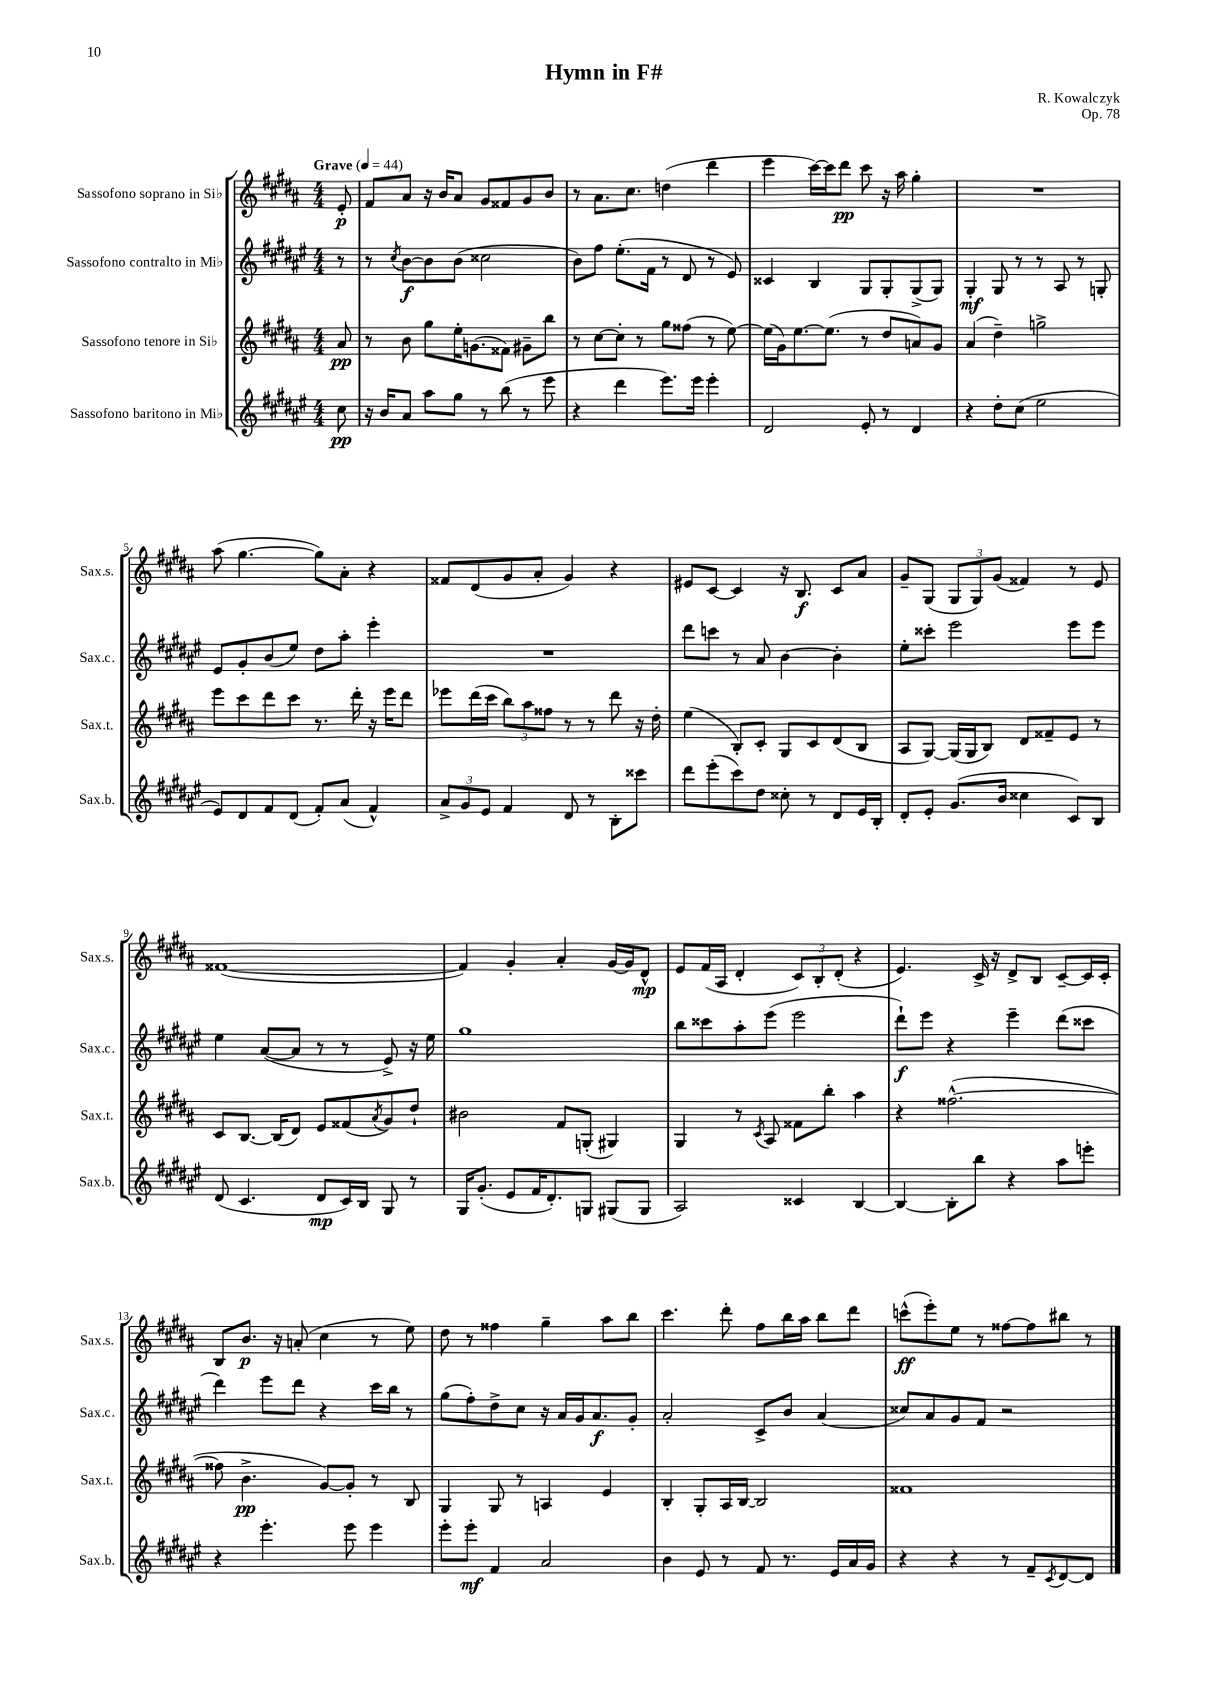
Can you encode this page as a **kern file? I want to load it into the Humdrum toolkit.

**kern	**dynam	**kern	**dynam	**kern	**dynam	**kern	**dynam
*part4	*part4	*part3	*part3	*part2	*part2	*part1	*part1
*staff4	*staff4	*staff3	*staff3	*staff2	*staff2	*staff1	*staff1
*I"Sassofono baritono in Mi♭	*	*I"Sassofono tenore in Si♭	*	*I"Sassofono contralto in Mi♭	*	*I"Sassofono soprano in Si♭	*
*I'Sax.b.	*	*I'Sax.t.	*	*I'Sax.c.	*	*I'Sax.s.	*
*clefG2	*	*clefG2	*	*clefG2	*	*clefG2	*
*k[f#c#g#d#a#e#]	*	*k[f#c#g#d#a#]	*	*k[f#c#g#d#a#e#]	*	*k[f#c#g#d#a#]	*
*M4/4	*	*M4/4	*	*M4/4	*	*M4/4	*
*MM44	*	*MM44	*	*MM44	*	*MM44	*
=	=	=	=	=	=	=	=
!	!	!	!	!	!	!LO:TX:a:B:t=Grave	!
8cc#\	pp	8a#/	pp	8r	.	8e'/	p
=1	=1	=1	=1	=1	=1	=1	=1
16r	.	8r	.	8r	.	8f#/L	.
16b/KL	.	.	.	.	.	.	.
.	.	.	.	8qcc#/	.	.	.
8a#/J	.	8b\	.	[8b\L	f	8a#/J	.
8aa#\L	.	8gg#\L	.	8b\]	.	16r	.
.	.	.	.	.	.	16b/KL	.
8gg#\J	.	16ee'\K	.	(8b\J	.	8a#/J	.
.	.	(8.gn\	.	.	.	.	.
8r	.	.	.	2cc##X\	.	8g#/L	.
(8bb\	.	8f##X\J)	.	.	.	8f##X/	.
8r	.	8g#X~\L	.	.	.	8g#/	.
8eee#\	.	8bb\J	.	.	.	8b/J	.
=2	=2	=2	=2	=2	=2	=2	=2
4r	.	8r	.	8b\L)	.	8r	.
.	.	[8cc#\L	.	8ff#\J	.	8.a#\L	.
4ddd#\	.	8cc#'\J]	.	(8.ee#'\L	.	.	.
.	.	.	.	.	.	8.cc#\J	.
.	.	8r	.	.	.	.	.
.	.	.	.	16f#\Jk	.	.	.
8.eee#\L)	.	8gg#\L	.	8r	.	(4ddn\	.
.	.	(8ff##X\J	.	8d#/	.	.	.
16eee#\Jk	.	.	.	.	.	.	.
4eee#'\	.	8r	.	8r	.	4ddd#\	.
.	.	[8ee\)	.	8e#/)	.	.	.
=3	=3	=3	=3	=3	=3	=3	=3
2d#/	.	(16ee\LL]	.	4c##X/	.	4eee\	.
.	.	16g#\J)	.	.	.	.	.
.	.	[8.ee\	.	.	.	.	.
.	.	.	.	4B/	.	[16ccc#\LL)	.
.	.	(8.ee\J]	.	.	.	16ccc#\J]	.
.	.	.	.	.	.	8ddd#\J	pp
8e#'/	.	8r	.	8G#/L	.	8ccc#\	.
8r	.	8dd#/L	.	8G#'/	.	16r	.
.	.	.	.	.	.	16aa#\	.
4d#/	.	8an/)	.	(8G#^/	.	4gg#'\	.
.	.	8g#/J	.	8G#/J)	.	.	.
=4	=4	=4	=4	=4	=4	=4	=4
4r	.	(4a#/	.	4G#'/	mf	1r	.
8dd#'\L	.	4dd#~\)	.	8G#/	.	.	.
(8cc#\J	.	.	.	8r	.	.	.
2ee#\	.	2ggn^\	.	8r	.	.	.
.	.	.	.	8A#/	.	.	.
.	.	.	.	8r	.	.	.
.	.	.	.	8Gn'/	.	.	.
!!LO:LB:g=z
=5	=5	=5	=5	=5	=5	=5	=5
8e#/L)	.	8eee\L	.	8e#/L	.	(8aa#\	.
8d#/	.	8ccc#\	.	8g#'/	.	[4.gg#\	.
8f#/	.	8ddd#\	.	(8b/	.	.	.
(8d#/J	.	8ccc#\J	.	8ee#/J)	.	.	.
8f#'/L)	.	8.r	.	8dd#\L	.	8gg#\L])	.
(8a#/J	.	.	.	8aa#'\J	.	8a#'\J	.
.	.	16ddd#'\	.	.	.	.	.
4f#^^/)	.	16r	.	4eee#'\	.	4r	.
.	.	16eee\KL	.	.	.	.	.
.	.	8ddd#\J	.	.	.	.	.
=6	=6	=6	=6	=6	=6	=6	=6
12a#^/L	.	8eee-X\L	.	1r	.	8f##X/L	.
12g#/	.	.	.	.	.	.	.
.	.	(16ddd#\L	.	.	.	(8d#/	.
12e#/J	.	.	.	.	.	.	.
.	.	16ccc#\JJ	.	.	.	.	.
4f#/	.	12bb\L)	.	.	.	8g#/	.
.	.	12aa#\	.	.	.	.	.
.	.	.	.	.	.	8a#'/J	.
.	.	12ff##X\J	.	.	.	.	.
8d#/	.	8r	.	.	.	4g#/)	.
8r	.	8r	.	.	.	.	.
8B'\L	.	8ddd#\	.	.	.	4r	.
8ccc##X\J	.	16r	.	.	.	.	.
.	.	16dd#'\	.	.	.	.	.
=7	=7	=7	=7	=7	=7	=7	=7
8ddd#\L	.	(4ee\	.	8ddd#\L	.	8e#X/L	.
(8eee#'\	.	.	.	8cccn\J	.	[8c#/J	.
8ccc#\)	.	8B'/L)	.	8r	.	4c#/]	.
8dd#\J	.	8c#'/J	.	8a#/	.	.	.
8cc##X'\	.	8G#/L	.	[4b\	.	16r	.
.	.	.	.	.	.	8.B/	f
8r	.	8c#/	.	.	.	.	.
8d#/L	.	(8d#/	.	4b'\]	.	8c#/L	.
16e#/L	.	8B/J	.	.	.	8a#/J	.
16B'/JJ	.	.	.	.	.	.	.
=8	=8	=8	=8	=8	=8	=8	=8
8d#'/L	.	8A#/L	.	8ee#'\L	.	8g#~/L	.
8e#'/J	.	[8G#/J)	.	8ccc##X'\J	.	(8G#/J	.
(8.g#/L	.	(16G#/LL]	.	2eee#\	.	12G#/L	.
.	.	16G#/J	.	.	.	.	.
.	.	.	.	.	.	12G#/)	.
.	.	8B/J)	.	.	.	.	.
.	.	.	.	.	.	(12g#/J	.
16b/Jk	.	.	.	.	.	.	.
4cc##X\	.	8d#/L	.	.	.	4f##X/)	.
.	.	8f##X~/	.	.	.	.	.
8c#/L)	.	8e/J	.	8eee#\L	.	8r	.
8B/J	.	8r	.	8eee#\J	.	8e/	.
!!LO:LB:g=z
=9	=9	=9	=9	=9	=9	=9	=9
(8d#/	.	8c#/L	.	4ee#\	.	([1f##X	.
4.c#/	.	[8.B/J	.	.	.	.	.
.	.	.	.	([8a#/L	.	.	.
.	.	(16B/KL]	.	.	.	.	.
.	.	8d#/J)	.	8a#/J]	.	.	.
8d#/L	mp	8e/L	.	8r	.	.	.
16c#/L)	.	(8f##X/	.	8r	.	.	.
16B/JJ	.	.	.	.	.	.	.
.	.	8qa#/	.	.	.	.	.
8G#/	.	8g#/)	.	8e#^/)	.	.	.
8r	.	8dd#`/J	.	16r	.	.	.
.	.	.	.	16ee#\	.	.	.
=10	=10	=10	=10	=10	=10	=10	=10
16G#/KL	.	2b#X\	.	1gg#	.	4f##/])	.
(8.g#'/J	.	.	.	.	.	.	.
8e#/L	.	.	.	.	.	4g#'/	.
16f#/K	.	.	.	.	.	.	.
8.d#'/)	.	.	.	.	.	.	.
.	.	8f#/L	.	.	.	4a#'/	.
8Gn/J	.	(8Gn'/J	.	.	.	.	.
(8G#X/L	.	4G#X/)	.	.	.	[16g#/LL	.
.	.	.	.	.	.	16g#/J]	.
8G#/J	.	.	.	.	.	8d#^^/J	mp
=11	=11	=11	=11	=11	=11	=11	=11
2A#/)	.	4G#/	.	8bb\L	.	8e/L	.
.	.	.	.	8ccc##X\	.	(16f#/L	.
.	.	.	.	.	.	16A#/JJ	.
.	.	8r	.	8aa#'\	.	4d#'/	.
.	.	8qc#/	.	.	.	.	.
.	.	8A#/	.	(8eee#\J	.	.	.
4c##X/	.	8f##X\L	.	2eee#\	.	12c#/L)	.
.	.	.	.	.	.	12B'/	.
.	.	8bb'\J	.	.	.	.	.
.	.	.	.	.	.	(12d#'/J	.
[4B/	.	4aa#\	.	.	.	4r	.
=12	=12	=12	=12	=12	=12	=12	=12
4B/_	.	4r	.	8ddd#`\L)	f	4.e/)	.
.	.	.	.	8eee#\J	.	.	.
8B'\L]	.	([2.ff##X^^\	.	4r	.	.	.
8bb\J	.	.	.	.	.	16c#^/	.
.	.	.	.	.	.	16r	.
4r	.	.	.	4eee#~\	.	8d#^/L	.
.	.	.	.	.	.	8B/J	.
8aa#\L	.	.	.	(8ddd#\L	.	[8c#~/L	.
8eeen'\J	.	.	.	8ccc##X\J	.	16c#/L]	.
.	.	.	.	.	.	16c#'/JJ	.
!!LO:LB:g=z
=13	=13	=13	=13	=13	=13	=13	=13
4r	.	8ff##X\]	.	4ddd#\)	.	8B/L	.
.	.	4.b^\	pp	.	.	8.b/J	p
4.eee#'\	.	.	.	8eee#\L	.	.	.
.	.	.	.	.	.	16r	.
.	.	.	.	8ddd#\J	.	(8an'/	.
.	.	[8g#/L)	.	4r	.	4cc#\	.
8eee#\	.	8g#'/J]	.	.	.	.	.
4eee#\	.	8r	.	16ccc#\LL	.	8r	.
.	.	.	.	16bb\JJ	.	.	.
.	.	8B/	.	8r	.	8ee\)	.
=14	=14	=14	=14	=14	=14	=14	=14
8eee#'\L	.	4G#/	.	(8gg#\L	.	8dd#\	.
8eee#'\J	mf	.	.	8ff#'\)	.	8r	.
4f#/	.	8G#/	.	8dd#^\	.	4ff##X\	.
.	.	8r	.	8cc#\J	.	.	.
2a#/	.	4An/	.	16r	.	4gg#~\	.
.	.	.	.	16a#/LL	.	.	.
.	.	.	.	16g#/J	.	.	.
.	.	.	.	8.a#/	f	.	.
.	.	4e/	.	.	.	8aa#\L	.
.	.	.	.	8g#'/J	.	8bb\J	.
=15	=15	=15	=15	=15	=15	=15	=15
4b\	.	4B'/	.	2a#'/	.	4.ccc#\	.
8e#/	.	8G#'/L	.	.	.	.	.
8r	.	16A#/L	.	.	.	8ddd#'\	.
.	.	[16B/JJ	.	.	.	.	.
8f#/	.	2B/]	.	8c#^/L	.	8ff#\L	.
8.r	.	.	.	8b/J	.	16bb\L	.
.	.	.	.	.	.	16aa#\JJ	.
.	.	.	.	(4a#/	.	8bb\L	.
16e#/LL	.	.	.	.	.	.	.
16a#/	.	.	.	.	.	8ddd#\J	.
16g#/JJ	.	.	.	.	.	.	.
=16	=16	=16	=16	=16	=16	=16	=16
4r	.	1f##X	.	8cc##X/L)	.	(8cccn^^\L	ff
.	.	.	.	8a#/	.	8eee'\)	.
4r	.	.	.	8g#/	.	8ee\J	.
.	.	.	.	8f#/J	.	8r	.
8r	.	.	.	2r	.	[8ff##X\L	.
8f#~/L	.	.	.	.	.	8ff##\]	.
8qc#/	.	.	.	.	.	.	.
[8d#/	.	.	.	.	.	8bb#X\J	.
8d#/J]	.	.	.	.	.	8r	.
==	==	==	==	==	==	==	==
*-	*-	*-	*-	*-	*-	*-	*-
